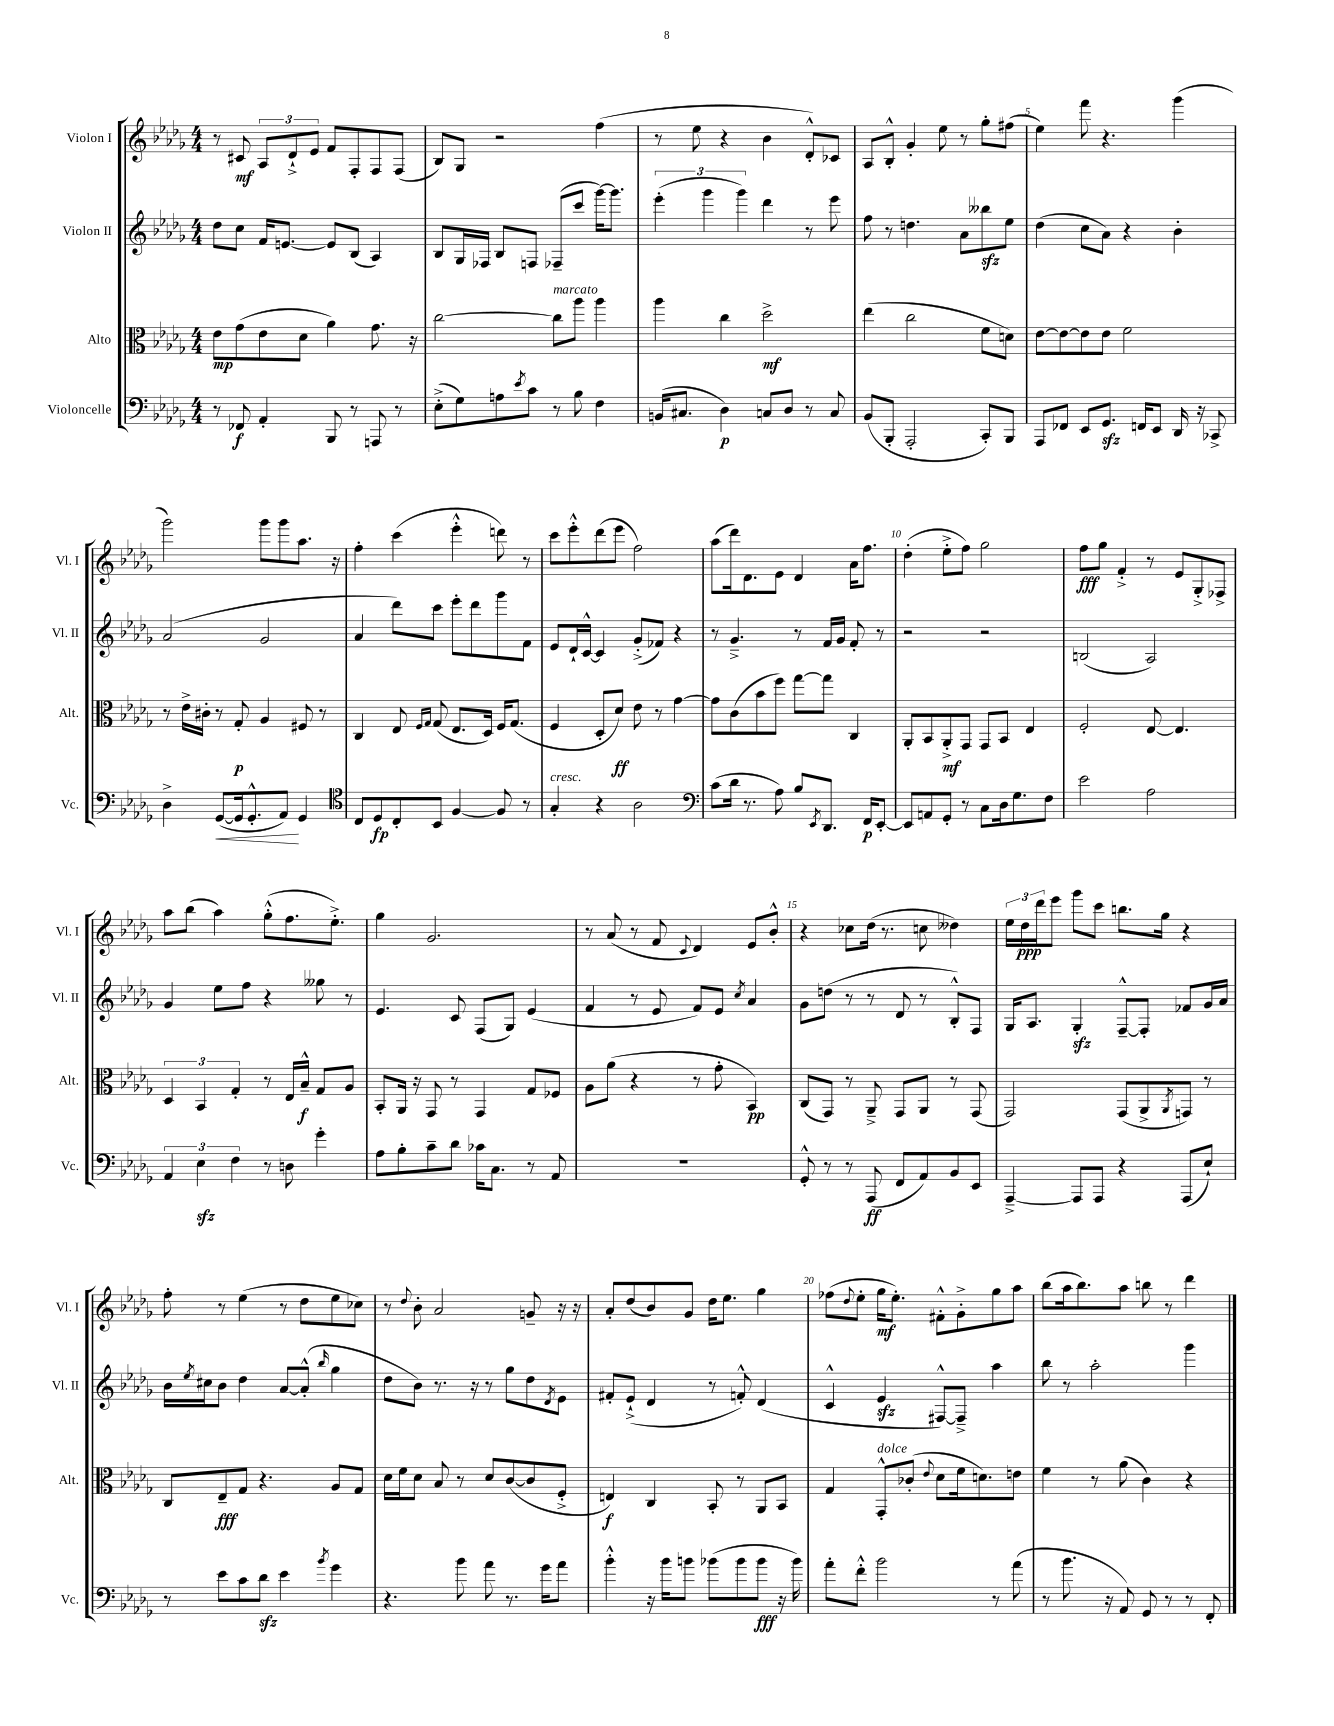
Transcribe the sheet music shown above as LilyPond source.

<<
\new StaffGroup <<
\new Staff = "s0" \with { instrumentName = "Violon I" shortInstrumentName = "Vl. I" } {
    \clef treble \key des \major \numericTimeSignature \time 4/4
    r8 cis'8\mf \tuplet 3/2 { aes8 des'8-!-> ees'8 } f'8 f8-. f8 f8( |
    bes8) ges8 r2 f''4( |
    r8 ees''8 r4 bes'4 des'8-.-^) ces'8 |
    aes8 bes8-.-^ ges'4-. ees''8 r8 ges''8-. fis''8( |
    ees''4) f'''8 r4. ges'''4( |
    ges'''2) ges'''8 ges'''8 aes''8. r16 |
    f''4-. c'''4( ees'''4-.-^ d'''8) r8 |
    c'''8 ees'''8-.-^ des'''8( ees'''8 f''2) |
    aes''8( des'''16) des'8. ees'8 des'4 aes'16 f''8. |
    des''4-.( ees''8-.-> f''8) ges''2 |
    f''8\fff ges''8 f'4-.-> r8 ees'8 ges8-.-> fes8-> |
    aes''8 bes''8( aes''4) ges''8-.-^( f''8. ees''8.-.->) |
    ges''4 ges'2. |
    r8 aes'8( r8 f'8 \appoggiatura { c'8 } des'4) ees'8 bes'8-.-^ |
    r4 ces''8 des''16( r8. c''8 deses''4) |
    \tuplet 3/2 { ees''16 des''16\ppp des'''16 } ees'''8 ges'''8 c'''8 b''8. ges''16 r4 |
    f''8-. r8 ees''4( r8 des''8 ees''8 ces''8) |
    r8 \appoggiatura { des''8 } bes'8-. aes'2 g'8-- r16 r16 |
    aes'8-. des''8( bes'8) ges'8 des''16 ees''8. ges''4 |
    fes''8( \appoggiatura { des''8 } ees''8-. ges''16\mf ees''8.-.) fis'8-.-^ ges'8-.-> ges''8 aes''8 |
    bes''8( aes''16 bes''8.) aes''8 b''8 r8 des'''4 \bar "|." |
}
\new Staff = "s1" \with { instrumentName = "Violon II" shortInstrumentName = "Vl. II" } {
    \clef treble \key des \major \numericTimeSignature \time 4/4
    des''8 c''8 f'16 e'8.~ e'8 bes8( aes4) |
    bes8 ges16 fes16 bes8 f8 fes8--( c'''8 ges'''16~) ges'''8. |
    \tuplet 3/2 { ees'''4-.( ges'''4 ges'''4) } des'''4 r8 ees'''8 |
    f''8 r8 d''4. aes'8 beses''8\sfz ees''8 |
    des''4( c''8 aes'8) r4 bes'4-. |
    aes'2( ges'2 |
    aes'4 des'''8) c'''8 ees'''8-. des'''8 ges'''8 f'8 |
    ees'8 des'16-! c'16~-^ c'4 ges'8-.->( fes'8) r4 |
    r8 ges'4.---> r8 f'16 ges'16 f'8-. r8 |
    r2 r2 |
    b2( aes2) |
    ges'4 ees''8 f''8 r4 geses''8 r8 |
    ees'4. c'8 f8( ges8) ees'4( |
    f'4 r8 ees'8 f'8) ees'8 \acciaccatura { c''8 } aes'4 |
    ges'8 d''8( r8 r8 des'8 r8 bes8-.-^) f8 |
    ges16 aes8. ges4-.\sfz f8~---^ f8-. fes'8 ges'16 aes'16 |
    bes'16 \acciaccatura { ees''8 } cis''16 bes'8 des''4 aes'8~ aes'8-.-^( \grace { bes''16 } ges''4 |
    des''8 bes'8) r8. r16 r8 ges''8 des''8 \acciaccatura { des'8 } ees'8 |
    fis'8-. ees'8-!->( des'4 r8 f'8-.-^) des'4( |
    c'4-^ ees'4\sfz fis8~-^) fis8---> aes''4 |
    bes''8 r8 aes''2-. ges'''4 \bar "|." |
}
\new Staff = "s2" \with { instrumentName = "Alto" shortInstrumentName = "Alt." } {
    \clef alto \key des \major \numericTimeSignature \time 4/4
    ees'8\mp ges'8( ees'8 des'8 aes'4) ges'8. r16 |
    c''2~ c''8^\markup { \italic "marcato" } aes''8 aes''4 |
    aes''4 c''4 des''2->\mf |
    ees''4( c''2 f'8 d'8) |
    ees'8~ ees'8~ ees'8 ees'8 f'2 |
    r8 ees'16-> cis'16-. r8 ges8-.\p aes4 fis8 r8 |
    c4 ees8 \grace { f16 ges16 } ges8( ees8. des16) f16 ges8.( |
    f4 des8-. des'8\ff) ees'8 r8 ges'4~ |
    ges'8 c'8( bes'8 f''8) ges''8~ ges''8 c4 |
    aes,8-. bes,8 aes,8-.->\mf ges,8 ges,8 bes,8 ees4 |
    f2-. ees8~ ees4. |
    \tuplet 3/2 { des4 bes,4 ges4-. } r8 ees16 bes16---^\f ges8 aes8 |
    bes,8-. aes,16 r16 ges,8 r8 ges,4 ges8 fes8 |
    aes8 aes'8( r4 r8 ges'8-. bes,4\pp) |
    c8( ges,8) r8 aes,8---> ges,8 aes,8 r8 ges,8( |
    ges,2) ges,8( aes,8-> \acciaccatura { aes,8 } g,8) r8 |
    c8 ees8--\fff ges8 r4. aes8 ges8 |
    des'16 f'16 des'8 bes8 r8 des'8 c'8~( c'8 f8-.-> |
    e4\f) c4 bes,8-. r8 aes,8 bes,8 |
    ges4 ges,8-.-^^\markup { \italic "dolce" } ces'8-.( \appoggiatura { ees'8 } des'8 f'16 d'8.) e'8 |
    f'4 r8 aes'8( c'4) r4 \bar "|." |
}
\new Staff = "s3" \with { instrumentName = "Violoncelle" shortInstrumentName = "Vc." } {
    \clef bass \key des \major \numericTimeSignature \time 4/4
    r8 fes,8\f aes,4-. bes,,8 r8 a,,8 r8 |
    ees8-.->( ges8) a8 \acciaccatura { ees'8 } c'8 r8 bes8 f4 |
    b,16( cis8. des4\p) c8 des8 r8 c8 |
    bes,8( bes,,8-. aes,,2-. c,8-.) bes,,8 |
    aes,,8 fes,8 ees,8 ges,8.\sfz f,16 ees,8 des,16 r16 ces,8-> |
    des4-> ges,8~\<( ges,16 ges,8.-.-^ aes,8\!) ges,4 |
    \clef tenor c8 des8\fp c8-. bes,8 f4~ f8 r8 |
    ges4-.^\markup { \italic "cresc." } r4 aes2 |
    \clef bass c'8( des'16 r8. aes8) bes8 \acciaccatura { ees,8 } des,8. f,16\p ees,8~-. |
    ees,8 a,8 ges,8-. r8 c8 des16 ges8. f8 |
    ees'2 aes2 |
    \tuplet 3/2 { aes,4 ees4\sfz f4 } r8 d8 ges'4-. |
    aes8 bes8-. c'8-- des'8 ces'16 c8. r8 aes,8 |
    R1 |
    ges,8-.-^ r8 r8 aes,,8\ff( f,8 aes,8) bes,8 ees,8 |
    aes,,4~---> aes,,8 aes,,8 r4 aes,,8( ees8-!) |
    r8 ees'8 c'8 des'8\sfz ees'4 \acciaccatura { bes'8 } ges'4 |
    r4. bes'8 aes'8 r8. ges'16 aes'8 |
    bes'4-.-^ r16 bes'16 b'8 bes'8( bes'8 bes'8\fff r16 bes'16) |
    aes'8-. f'8-.-^ bes'2 r8 aes'8( |
    r8 bes'8. r16 aes,8) ges,8 r8 r8 f,8-. \bar "|." |
}
>>
>>
\layout { \context { \Score \override BarNumber.break-visibility = ##(#f #t #t) barNumberVisibility = #(every-nth-bar-number-visible 5) } }
